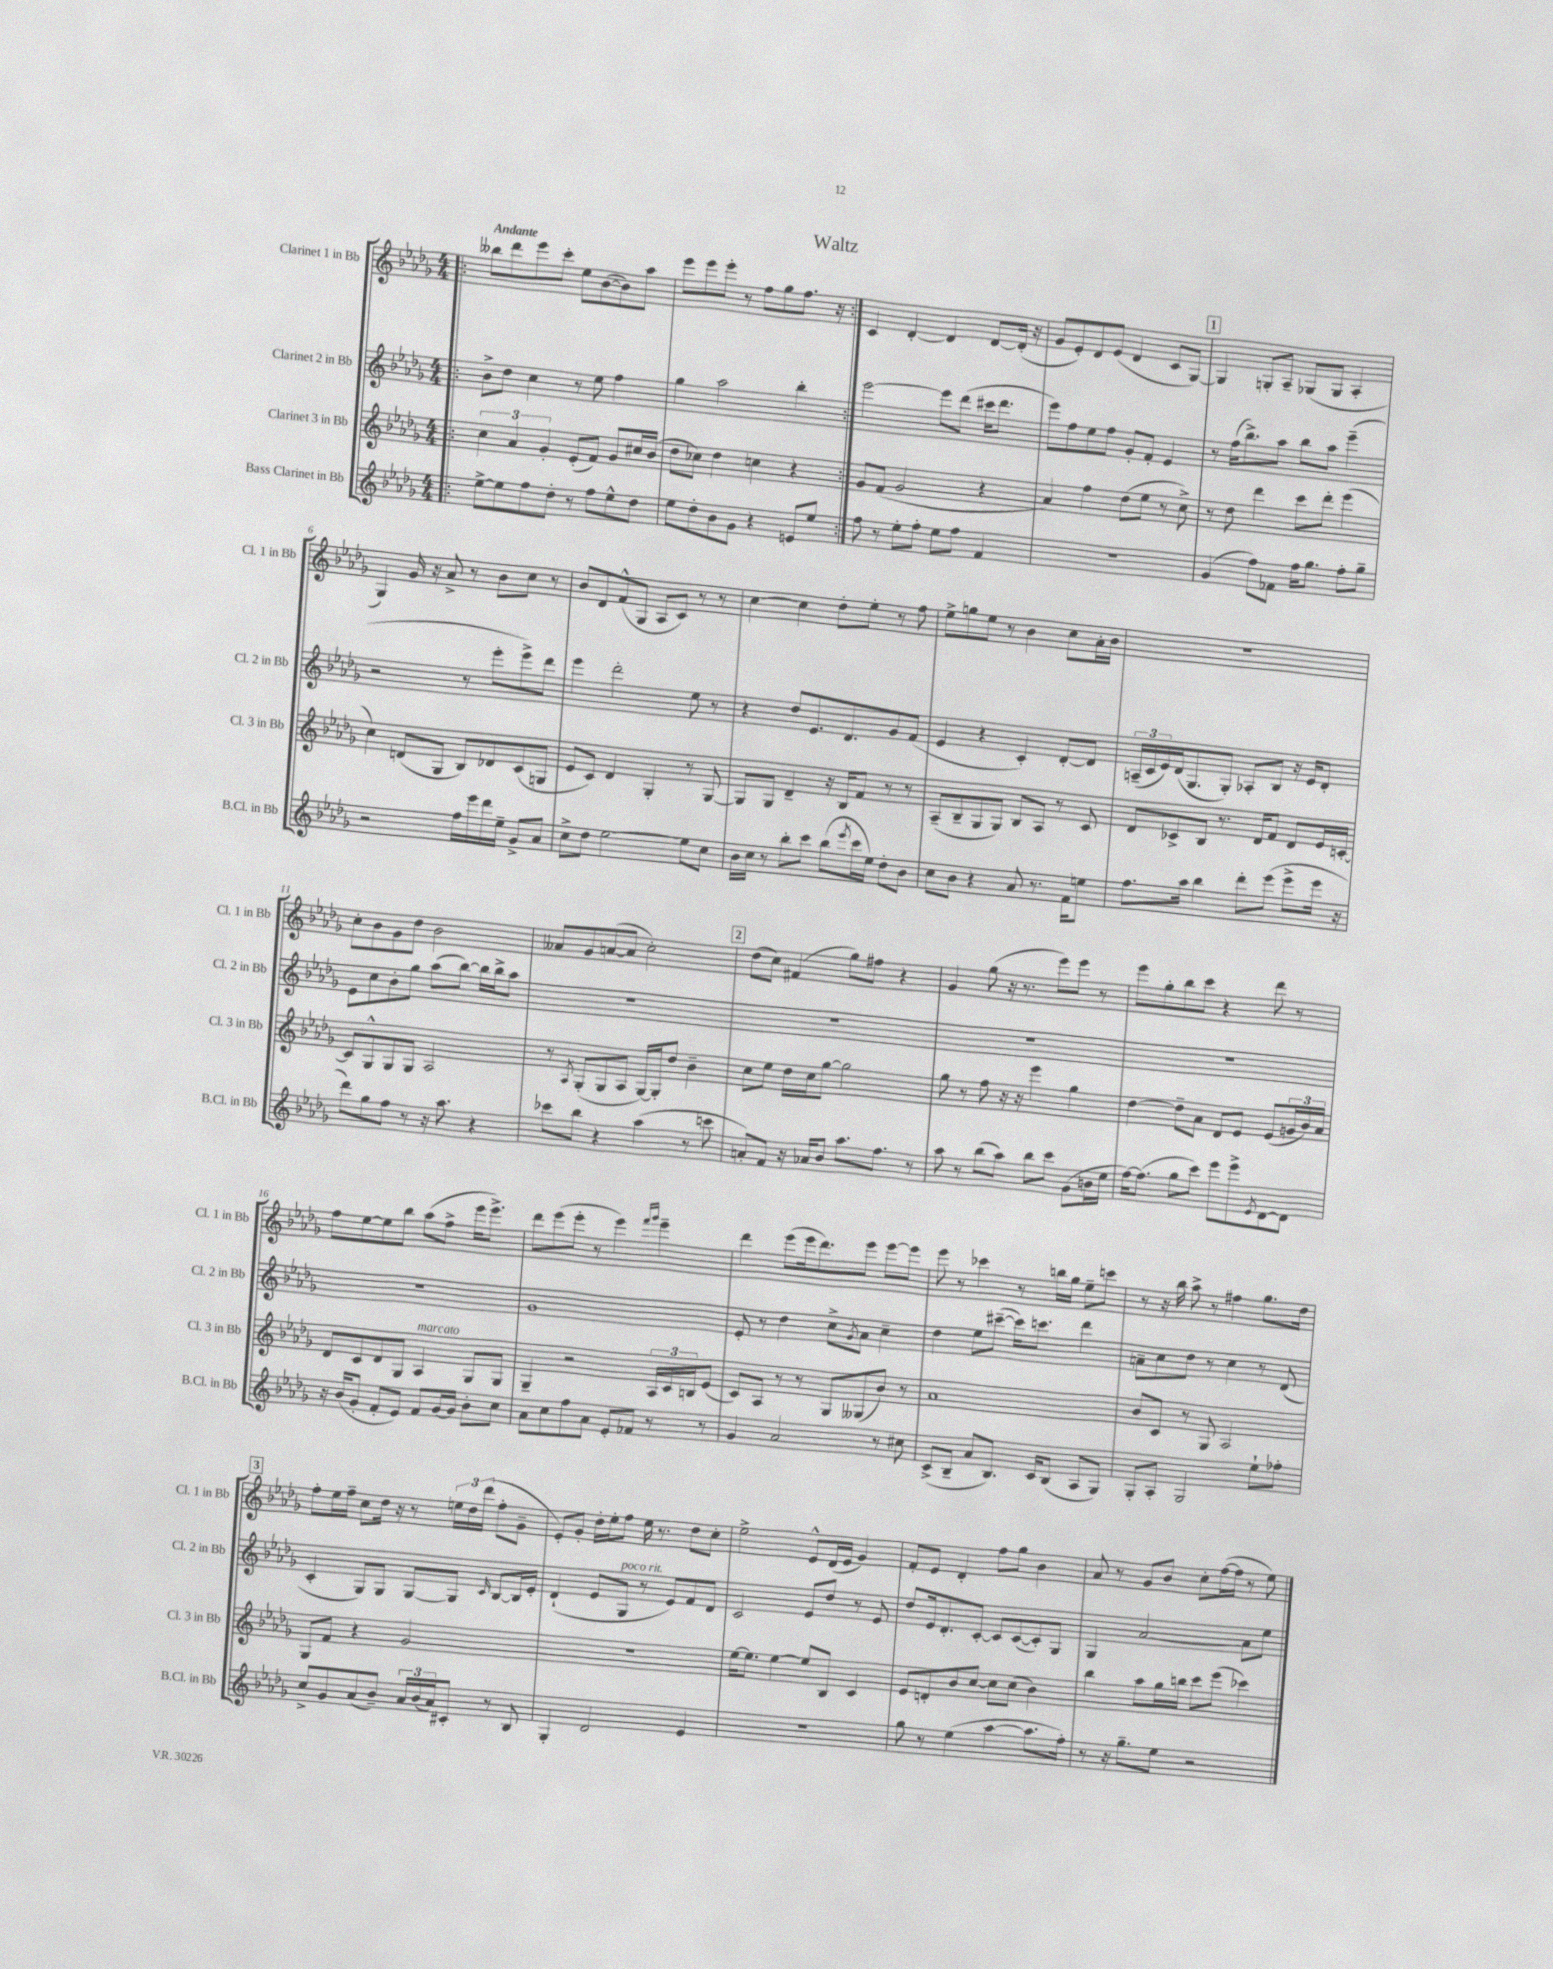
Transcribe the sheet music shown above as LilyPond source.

\header { title = "Waltz" }
<<
\new StaffGroup <<
\new Staff = "s0" \with { instrumentName = "Clarinet 1 in Bb" shortInstrumentName = "Cl. 1 in Bb" } {
    \clef treble \key des \major \numericTimeSignature \time 4/4 \tempo "Andante"
    \repeat volta 2 { \bar ".|:" beses''8 des'''8 ees'''8 c'''8-. ees''8 bes'8~( bes'8) aes''8 |
    ees'''8 ees'''8 ees'''8-. r8 f''8 ges''8 f''8. r16 | }
    c'4 des'4~-. des'4 des'8~ des'16-.( r16 |
    ges'8 ees'8-.) des'8 ees'8( des'4 c'8 ges8~) |
    \mark \markup { \box "1" } ges4 g8-. aes8-- ges8( ges8 aes4-. |
    ges4) ges'16 r16 aes'8-> r8 bes'8 c''8 r8 |
    bes'8 des'8 f'8-^( ges8 aes8 c'8) r8 r8 |
    c''4~ c''4 des''8-. ees''8-. r8 f''8 |
    ees''8-> g''8 ees''8 r8 bes'4 c''8 aes'16-. bes'16 |
    R1 |
    c''8-. bes'8 ges'8 des''8 bes'2 |
    aeses'8 ges'8 a'8~( a'8 c''2-.) |
    \mark \markup { \box "2" } des''8( c''8) fis'4( ges''8) fis''8 r4 |
    ges'4 ges''8( r16 r8. ees'''8) ees'''8 r8 |
    ees'''8 ges''8-. bes''8 c'''8 r4 des'''8 r8 |
    f''8 ees''8~ ees''8 bes''8 aes''8( f''8-> ees'''16 ees'''8.->) |
    des'''8 ees'''8( ees'''8-. r8 ees'''4) \grace { f'''16 ges'''16 } ees'''4-- |
    des'''4 ees'''8( ees'''16 des'''8.) ees'''8 ees'''8~ ees'''8 |
    ees'''8 r8 ces'''4 r8 b''16 ges''16 ees''8-- c'''8 |
    r8 r16 bes''16 aes''8-> r8 fis''4 ges''8. des''16 |
    \mark \markup { \box "3" } f''8-. ees''16 f''16-- c''8 des''16 r16 r8 \tuplet 3/2 { e''16 des''16 des'''16( } f''8-. ges'8-- |
    ees'8-.) ges'8-. des''16-. ees''16-. f''8 ees''16 r8. des''8 c''8-. |
    ees''2-> ees'8-^ des'16( ees'16 ges'4) |
    f'8-. ees'8 des'4-. f''8 ges''8 bes'4 |
    aes'8 r8 ges'8 bes'8 c''8-. f''16~( f''16 r8 ees''8) \bar "|." |
}
\new Staff = "s1" \with { instrumentName = "Clarinet 2 in Bb" shortInstrumentName = "Cl. 2 in Bb" } {
    \clef treble \key des \major \numericTimeSignature \time 4/4
    \repeat volta 2 { \bar ".|:" bes'8-> des''8 c''4 r8 ees''8 f''4 |
    ges''4 aes''2 bes''4-. | }
    ees'''2~ ees'''8 des'''8( cis'''16 des'''8. |
    ees'''8) f''8 ees''8 f''8 ges'8-. f'8-. ees'4 |
    \mark \markup { \box "1" } r8 f''16( bes''8.->) aes''8 bes''8 aes''8 ees'''4--( |
    r2 r8 ees'''8-. ees'''8->) des'''8 |
    ees'''4 des'''2-. ees''8 r8 |
    r4 des''8 ees'8. des'8. ges'8 f'8( |
    ees'4 r4 c'4-.) des'8~-. des'8 |
    \tuplet 3/2 { a16--( c'16 ees'16) } des'16( ges8. ges8-.) aes8-. bes8 r16 ees'16 des'8-. |
    ees'8 c''8 bes'8-. ges''8 aes''8( bes''8~) bes''16 bes''16-> aes''8 |
    R1 |
    \mark \markup { \box "2" } R1 |
    R1 |
    R1 |
    R1 |
    ges'1 |
    ees'8-. r8 des''4 c''8-> \acciaccatura { ges'8 } aes'8 c''4-- |
    des''4 ees''8 cis'''8~--( cis'''16) c'''8. des'''4 |
    a'8-- c''8 des''8 r8 c''4 r8 des'8( |
    \mark \markup { \box "3" } c'4-. ges8) ges8 ges8~ ges8 \grace { c'16 } bes8~ bes16 ees'16-. |
    des'4-!( ees'8 ges8^\markup { \italic "poco rit." } r8 ees'8) f'8 des'8 |
    c'2 ees'8 des''8 r8 ees'8 |
    des''8 ees'16 des'8.-. c'8~-. c'8 c'8~( c'8-.) ges8 |
    ges4 aes'2~ aes'8 ees''8 \bar "|." |
}
\new Staff = "s2" \with { instrumentName = "Clarinet 3 in Bb" shortInstrumentName = "Cl. 3 in Bb" } {
    \clef treble \key des \major \numericTimeSignature \time 4/4
    \repeat volta 2 { \bar ".|:" \tuplet 3/2 { c''4 aes'4 ges'4-. } ees'8-.( f'8) ges'8 cis''16 bes'16( |
    des''8 ces''8) des''4 c''4 r4 | }
    ges'8 f'8( ges'2 r4 |
    aes'4) f''4 des''8( ees''8 r8 c''8->) |
    \mark \markup { \box "1" } r8 des''8 des'''4 c'''8 des'''8-. ees'''4( |
    c''4) d'8( ges8 bes8) des'8 c'8( g8 |
    ees'8 c'8) des'4 ges4-. r8 ges8~ |
    ges8 ges8 des'4-- r16 bes16 f'8 r8 r8 |
    aes8--( bes8-- ges8 ges8) bes8 aes8 r8 c'8 |
    des'8 ces'8-> bes8 r8. des'16 f'8 des'8 ees'16 c'16~-. |
    c'8 ges8-^ ges8 ges8 aes2 |
    r8 \acciaccatura { aes8 } ges8-.( ges8 aes8 ges16~) ges16-. des''8 bes'4-- |
    \mark \markup { \box "2" } c''8 ees''8 des''16 c''16 ges''8~ ges''2 |
    ges''8 r8 f''8 r16 r16 ees'''4 ges''4 |
    des''4~ des''8-- aes'8 des'8 ees'8 ees'8( \tuplet 3/2 { g'16 bes'16) aes'16 } |
    des'8 c'8 des'8 ges8 aes4^\markup { \italic "marcato" } ges8 ges8 |
    ges4-- r2 \tuplet 3/2 { aes16 c'16 b16 } ees'8( |
    c'8) aes8 r8 r8 ges8 geses8( bes'8) r8 |
    aes'1 |
    bes'8 c'8 r8 ges8 aes2 |
    \mark \markup { \box "3" } ges8 f'8 r4 ges'2 |
    R1 |
    ees''16~ ees''8. ees''4~ ees''8 bes8 c'4 |
    ees'8 d'8-. bes'8 c''8~ c''8 c''8( bes'4) |
    bes''4 aes''8 ges''16 b''16 c'''8 ees'''8( ces'''4) \bar "|." |
}
\new Staff = "s3" \with { instrumentName = "Bass Clarinet in Bb" shortInstrumentName = "B.Cl. in Bb" } {
    \clef treble \key des \major \numericTimeSignature \time 4/4
    \repeat volta 2 { \bar ".|:" ees''8~-> ees''8 f''8 des''8-. r8 f''8 ees''8-^ des''8 |
    ees''8 des''8-. bes'8 ges'8 r4 e'8 ees''8 | }
    f''8 r8 ees''8-. f''8-. ees''8 f''8 f'4 |
    R1 |
    \mark \markup { \box "1" } ges'4( f''8) fes'8 f''16 ges''8. f''8-. ges''8-- |
    r2 f''16 ees'''16 des'''16 ees''16-- ges'8-> aes'8 |
    c''8-> des''8 ees''2~ ees''8 c''8 |
    bes'16 c''16 r8 bes''8-. c'''8 bes''8( \acciaccatura { ees'''8 } c'''16 ees''16) des''8-. bes'8 |
    c''8 bes'8 r4 aes'8 r8. f'16 e''8 |
    f''8. aes''16 bes''4 des'''8-. ees'''8( ees'''8-> ees'''16 r16 |
    des'''8) ges''8 f''8 r8 r16 aes''8. r4 |
    ces'''8 bes''8 r4 aes''4( r8 c'''8 |
    \mark \markup { \box "2" } a'8-.) f'8 r16 aes'16 bes'8 aes''8. f''8. r8 |
    aes''8 r8 bes''8( aes''8) bes''8 c'''8 ges'8( b'16 ees''16 |
    f''16~) f''8.( ges''8 c'''8) ees'''8 ees'''8-> \acciaccatura { ees'8 } des'8~ des'8 |
    r16 bes'16( ges'8-. f'8-. ees'8) f'8 ges'16~ ges'16 bes'8-. c''8 |
    aes'8 c''8 f''8 aes'8 ees'8-. fes'8 r8 r8 |
    ges'4 aes'2 r8 cis''8 |
    c'8->( bes8-- aes'8 bes8.) c'16 bes8( aes8 ges8) |
    ges8-. aes8-. ges2 ees''8-! fes''8-. |
    \mark \markup { \box "3" } c''8-> ges'8 aes'8( bes'8--) \tuplet 3/2 { aes'16 bes'16( aes'16) } cis'8-. r8 bes8 |
    ges4-. des'2 ees'4 |
    R1 |
    ges''8 r8 ees''4( aes''4~ aes''8. f''16-.) |
    r8 r16 ges''8.-- ees''8 r2 \bar "|." |
}
>>
>>
